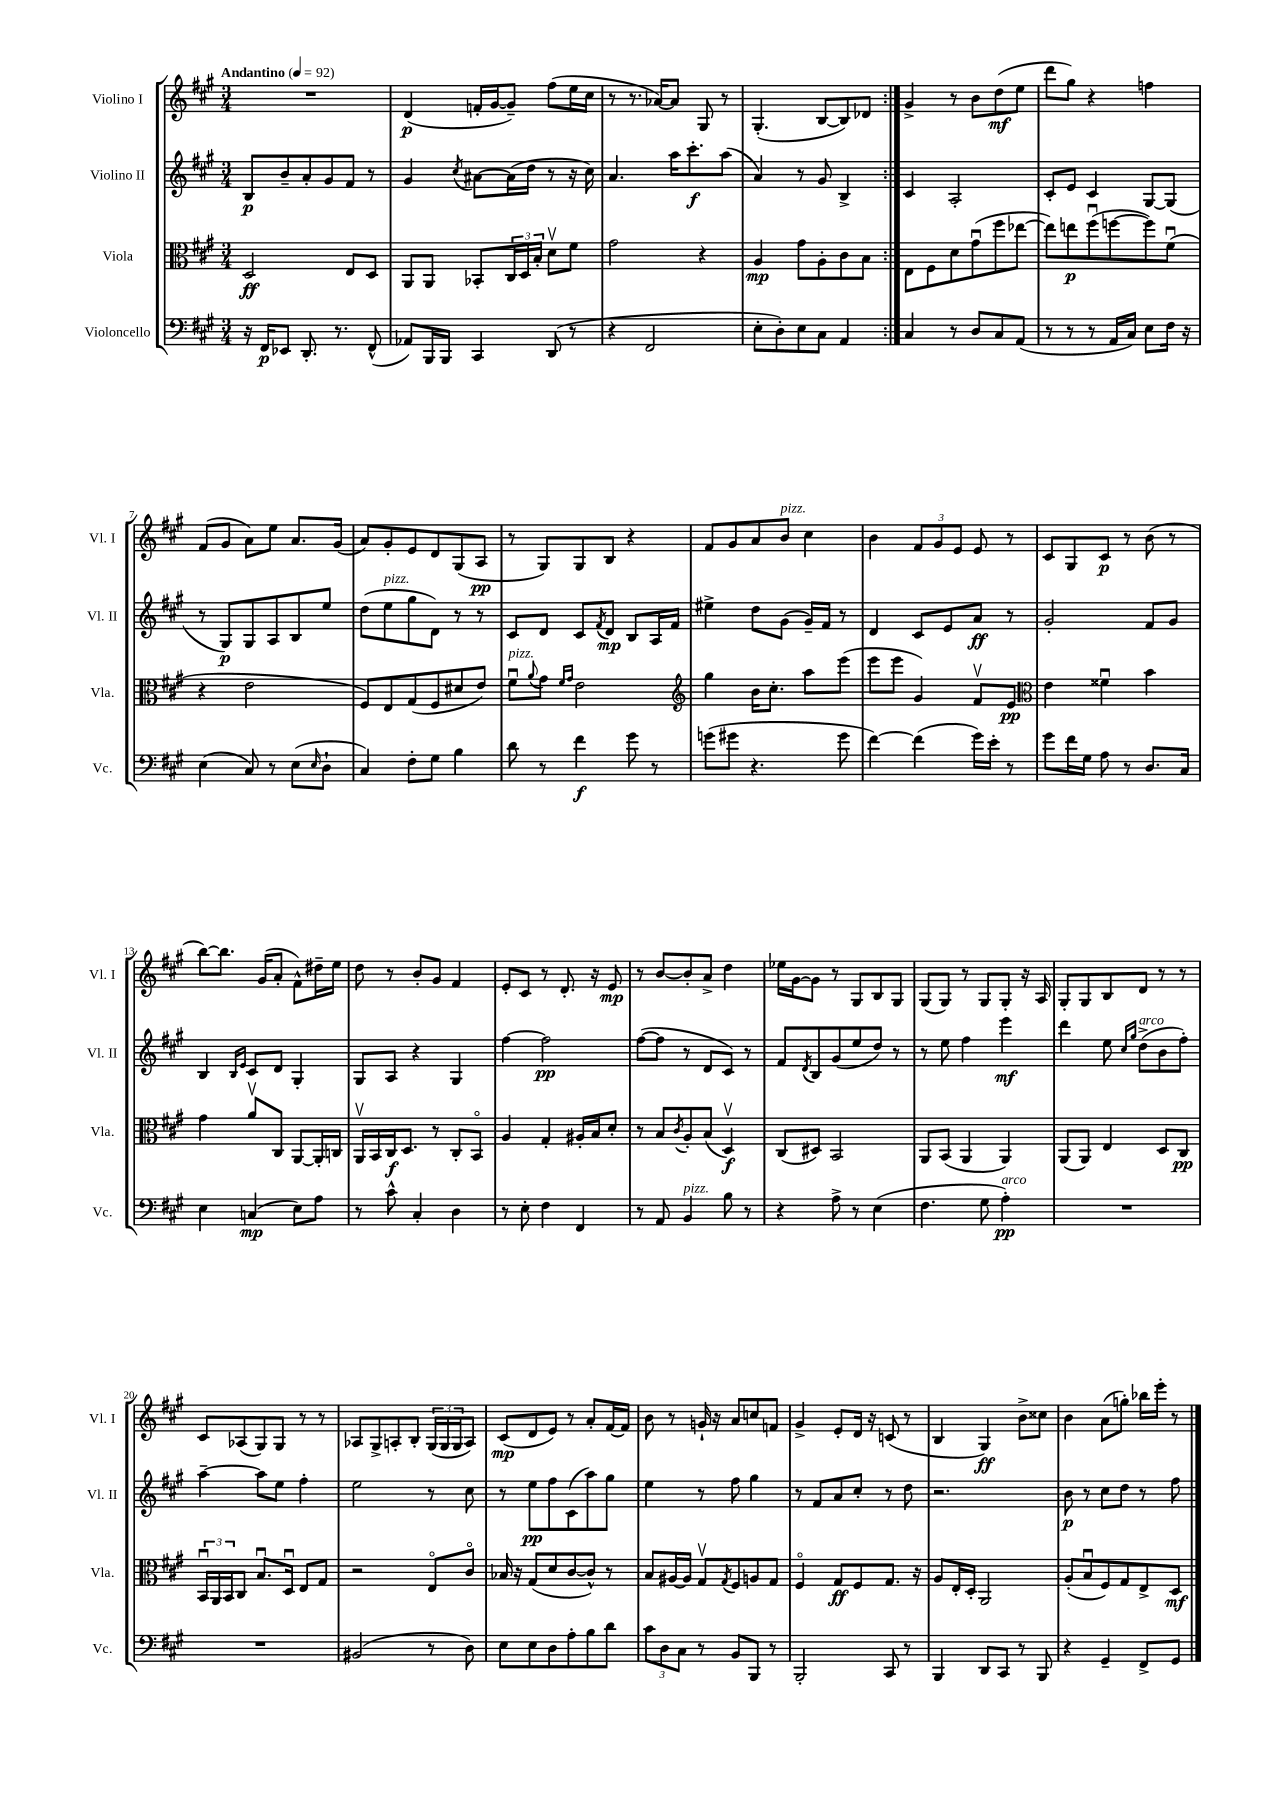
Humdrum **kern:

**kern	**dynam	**kern	**dynam	**kern	**dynam	**kern	**dynam
*part4	*part4	*part3	*part3	*part2	*part2	*part1	*part1
*staff4	*staff4	*staff3	*staff3	*staff2	*staff2	*staff1	*staff1
*I"Violoncello	*	*I"Viola	*	*I"Violino II	*	*I"Violino I	*
*I'Vc.	*	*I'Vla.	*	*I'Vl. II	*	*I'Vl. I	*
*clefF4	*	*clefC3	*	*clefG2	*	*clefG2	*
*k[f#c#g#]	*	*k[f#c#g#]	*	*k[f#c#g#]	*	*k[f#c#g#]	*
*M3/4	*	*M3/4	*	*M3/4	*	*M3/4	*
*MM92	*	*MM92	*	*MM92	*	*MM92	*
=1	=1	=1	=1	=1	=1	=1	=1
!	!	!	!	!	!	!LO:TX:a:B:t=Andantino	!
16r	.	2D/	ff	8B/L	p	2.r	.
16FF#/KL	p	.	.	.	.	.	.
8EE-X/J	.	.	.	8b~/	.	.	.
8.DD'/	.	.	.	8a'/	.	.	.
.	.	.	.	8g#/	.	.	.
8.r	.	.	.	.	.	.	.
.	.	8E/L	.	8f#/J	.	.	.
(8FF#^^/	.	8D/J	.	8r	.	.	.
=2	=2	=2	=2	=2	=2	=2	=2
8AA-X/L)	.	8AA/L	.	4g#/	.	(4d/	p
16BBB/L	.	8AA/J	.	.	.	.	.
16BBB/JJ	.	.	.	.	.	.	.
.	.	.	.	8qcc#/	.	.	.
4CC#/	.	8BB-X'/L	.	[8a#X\L	.	16fn'/LL	.
.	.	.	.	.	.	[16g#/J	.
.	.	24C#/L	.	(16a#\L]	.	8g#~/J])	.
.	.	24D/	.	.	.	.	.
.	.	.	.	16dd\JJ	.	.	.
.	.	24B'/JJ	.	.	.	.	.
(8DD/	.	8dv\L	.	8r	.	(8ff#\L	.
8r	.	8f#\J	.	16r	.	16ee\L	.
.	.	.	.	16cc#\)	.	16cc#\JJ	.
=3	=3	=3	=3	=3	=3	=3	=3
4r	.	2g#\	.	4.a/	.	8r	.
.	.	.	.	.	.	8.r	.
2FF#/	.	.	.	.	.	.	.
.	.	.	.	.	.	[16a-X/KL)	.
.	.	.	.	16aa\KL	.	8a-/J]	.
.	.	.	.	8.ccc#'\	f	.	.
.	.	4r	.	.	.	8G#/	.
.	.	.	.	(8aa\J	.	8r	.
=4	=4	=4	=4	=4	=4	=4	=4
8E'\L	.	4A/	mp	4a/)	.	(4.G#'/	.
8D'\)	.	.	.	.	.	.	.
8E\	.	8g#\L	.	8r	.	.	.
8C#\J	.	8A'\	.	8g#/	.	[8B/L	.
4AA/	.	8c#\	.	4B^/	.	8B/])	.
.	.	8B\J	.	.	.	8d-X/J	.
=5:|!	=5:|!	=5:|!	=5:|!	=5:|!	=5:|!	=5:|!	=5:|!
4C#/	.	8E\L	.	4c#/	.	4g#^/	.
.	.	8F#\	.	.	.	.	.
8r	.	8d\	.	2A'/	.	8r	.
8D/L	.	(8g#u\	.	.	.	8b\L	.
8C#/	.	8ff#\	.	.	.	(8dd\	mf
(8AA/J	.	[8ee-X\J	.	.	.	8ee\J	.
=6	=6	=6	=6	=6	=6	=6	=6
8r	.	8ee-\L])	.	8c#'/L	.	8ddd\L	.
8r	.	8een\	p	8e/J	.	8gg#\J)	.
8r	.	(8ff#u\	.	4c#/	.	4r	.
16AA/LL	.	[8ffn\	.	.	.	.	.
16C#/JJ)	.	.	.	.	.	.	.
8E\L	.	8ff\])	.	[8G#/L	.	4ffn\	.
16F#\Jk	.	(8f#u\J	.	(8G#/J]	.	.	.
16r	.	.	.	.	.	.	.
!!LO:LB:g=z
=7	=7	=7	=7	=7	=7	=7	=7
(4E\	.	4r	.	8r	.	(8f#/L	.
.	.	.	.	8G#/L)	p	8g#/J	.
8C#/)	.	2e\	.	8G#/	.	8a\L)	.
8r	.	.	.	8A/	.	8ee\J	.
(8E\L	.	.	.	8B/	.	8.a/L	.
16qqE/	.	.	.	.	.	.	.
8D`\J	.	.	.	8ee/J	.	.	.
.	.	.	.	.	.	(16g#/Jk	.
=8	=8	=8	=8	=8	=8	=8	=8
4C#/)	.	8F#/L)	.	(8dd\L	.	8a/L)	.
!	!	!	!	!LO:TX:a:i:t=pizz.	!	!	!
.	.	8E/	.	8ee\	.	8g#'/	.
8F#'\L	.	(8G#/	.	8gg#\	.	8e/	.
8G#\J	.	8F#/	.	8d\J)	.	8d/	.
4B\	.	8d#X/	.	8r	.	(8G#/	.
.	.	8e/J)	.	8r	.	8A/J	pp
=9	=9	=9	=9	=9	=9	=9	=9
!	!	!LO:TX:a:i:t=pizz.	!	!	!	!	!
8d\	.	8f#u\L	.	8c#/L	.	8r	.
.	.	8qqa/	.	.	.	.	.
8r	.	8g#\J	.	8d/J	.	8G#/L)	.
.	.	16qqf#/LL	.	.	.	.	.
.	.	16qqg#/JJ	.	.	.	.	.
4f#\	f	2e\	.	8c#/L	.	8G#/	.
.	.	.	.	8qf#/	.	.	.
.	.	.	.	8d/J	mp	8B/J	.
8g#\	.	.	.	8B/L	.	4r	.
8r	.	.	.	16A/L	.	.	.
.	.	.	.	16f#/JJ	.	.	.
=10	=10	=10	=10	=10	=10	=10	=10
*	*	*clefG2	*	*	*	*	*
(8gn\L	.	4gg#\	.	4ee#X^\	.	8f#/L	.
8g#X\J	.	.	.	.	.	8g#/	.
4.r	.	16b\KL	.	8dd\L	.	8a/	.
.	.	8.cc#'\J	.	.	.	.	.
!	!	!	!	!	!	!LO:TX:a:i:t=pizz.	!
.	.	.	.	(8g#\J	.	8b/J	.
.	.	8aa\L	.	16g#~/LL)	.	4cc#\	.
.	.	.	.	16f#/JJ	.	.	.
8g#\	.	(8eee\J	.	8r	.	.	.
=11	=11	=11	=11	=11	=11	=11	=11
[4f#\)	.	8eee\L	.	4d/	.	4b\	.
.	.	8eee\J	.	.	.	.	.
(4f#\]	.	4g#/)	.	8c#/L	.	12f#/L	.
.	.	.	.	.	.	12g#/	.
.	.	.	.	8e/	.	.	.
.	.	.	.	.	.	12e/J	.
16g#\LL)	.	8f#v/L	.	8a/J	ff	8e/	.
16e'\JJ	.	.	.	.	.	.	.
8r	.	8e/J	pp	8r	.	8r	.
=12	=12	=12	=12	=12	=12	=12	=12
*	*	*clefC3	*	*	*	*	*
8g#\L	.	4e\	.	2g#'/	.	8c#/L	.
16f#\L	.	.	.	.	.	8G#/	.
16G#\JJ	.	.	.	.	.	.	.
8A\	.	4f##Xu\	.	.	.	8c#/J	p
8r	.	.	.	.	.	8r	.
8.D/L	.	4b\	.	8f#/L	.	(8b\	.
.	.	.	.	8g#/J	.	8r	.
16C#/Jk	.	.	.	.	.	.	.
!!LO:LB:g=z
=13	=13	=13	=13	=13	=13	=13	=13
4E\	.	4g#\	.	4B/	.	[8bb\L)	.
.	.	.	.	.	.	8.bb\J]	.
.	.	.	.	16qqB/LL	.	.	.
.	.	.	.	16qqe/JJ	.	.	.
(4Cn/	mp	8av/L	.	8c#/L	.	.	.
.	.	.	.	.	.	(16g#/KL	.
.	.	8C#/J	.	8d/J	.	8a'/J	.
8E\L)	.	[8AA/L	.	4G#'/	.	8f#^^\L)	.
8A\J	.	16AA'/L]	.	.	.	16dd#X~\L	.
.	.	16Cn/JJ	.	.	.	16ee\JJ	.
=14	=14	=14	=14	=14	=14	=14	=14
8r	.	16AAv/LL	.	8G#/L	.	8dd\	.
.	.	16BB/	.	.	.	.	.
8c#^^\	.	16C#/J	f	8A/J	.	8r	.
.	.	8.D/J	.	.	.	.	.
4C#'/	.	.	.	4r	.	8b'/L	.
.	.	8r	.	.	.	8g#/J	.
4D\	.	8C#'/L	.	4G#/	.	4f#/	.
.	.	8BB/J	.	.	.	.	.
=15	=15	=15	=15	=15	=15	=15	=15
8r	.	4A/	.	[4ff#\	.	8e'/L	.
8E'\	.	.	.	.	.	8c#/J	.
4F#\	.	4G#'/	.	2ff#\]	pp	8r	.
.	.	.	.	.	.	8.d'/	.
4FF#/	.	16A#X'/LL	.	.	.	.	.
.	.	16B/J	.	.	.	16r	.
.	.	8d'/J	.	.	.	8e/	mp
=16	=16	=16	=16	=16	=16	=16	=16
8r	.	8r	.	([8ff#\L	.	8r	.
8AA/	.	8B/L	.	8ff#\J]	.	[8b/L	.
.	.	8qc#/	.	.	.	.	.
!LO:TX:a:i:t=pizz.	!	!	!	!	!	!	!
4BB/	.	8A'/	.	8r	.	8b'/]	.
.	.	(8B/J	.	8d/L	.	8a^/J	.
8B\	.	4Dv/)	f	8c#/J)	.	4dd\	.
8r	.	.	.	8r	.	.	.
=17	=17	=17	=17	=17	=17	=17	=17
4r	.	(8C#/L	.	8f#/L	.	16ee-X\LL	.
.	.	.	.	.	.	[16g#\J	.
.	.	.	.	8qd/	.	.	.
.	.	8D#X/J)	.	8B/	.	8g#\J]	.
8A^\	.	2BB/	.	(8g#/	.	8r	.
8r	.	.	.	8ee/	.	8G#/L	.
(4E\	.	.	.	8dd/J)	.	8B/	.
.	.	.	.	8r	.	8G#/J	.
=18	=18	=18	=18	=18	=18	=18	=18
4.F#\	.	8AA/L	.	8r	.	(8G#/L	.
.	.	(8BB/J	.	8ee\	.	8G#/J)	.
.	.	4AA/	.	4ff#\	.	8r	.
8G#\	.	.	.	.	.	8G#/L	.
!LO:TX:a:i:t=arco	!	!	!	!	!	!	!
4A'\)	pp	4AA/)	.	4eee\	mf	8G#'/J	.
.	.	.	.	.	.	16r	.
.	.	.	.	.	.	16A/	.
=19	=19	=19	=19	=19	=19	=19	=19
2.r	.	(8AA/L	.	4ddd\	.	8G#'/L	.
.	.	8AA/J)	.	.	.	8G#/	.
.	.	4E/	.	8ee\	.	8B/	.
.	.	.	.	16qqcc#/LL	.	.	.
.	.	.	.	16qqgg#/JJ	.	.	.
!	!	!	!	!LO:TX:a:i:t=arco	!	!	!
.	.	.	.	(8dd^\L	.	8d/J	.
.	.	8D/L	.	8b\	.	8r	.
.	.	8C#/J	pp	8ff#'\J)	.	8r	.
!!LO:LB:g=z
=20	=20	=20	=20	=20	=20	=20	=20
2.r	.	24BBu/LL	.	[4aa~\	.	8c#/L	.
.	.	24AA/	.	.	.	.	.
.	.	24BB/J	.	.	.	.	.
.	.	8C#/J	.	.	.	(8A-X/	.
.	.	8.Bu/L	.	8aa\L]	.	8G#/)	.
.	.	.	.	8ee\J	.	8G#/J	.
.	.	16Du/Jk	.	.	.	.	.
.	.	8E/L	.	4ff#'\	.	8r	.
.	.	8G#/J	.	.	.	8r	.
=21	=21	=21	=21	=21	=21	=21	=21
(2BB#X/	.	2r	.	2ee\	.	8A-X/L	.
.	.	.	.	.	.	8G#^/	.
.	.	.	.	.	.	8An'/	.
.	.	.	.	.	.	8B'/J	.
8r	.	8E/L	.	8r	.	(24G#/LL	.
.	.	.	.	.	.	24G#/	.
.	.	.	.	.	.	24G#/J	.
8D\)	.	8c#/J	.	8cc#\	.	8A/J)	.
=22	=22	=22	=22	=22	=22	=22	=22
8E\L	.	16B-X/	.	8r	.	(8c#/L	mp
.	.	16r	.	.	.	.	.
8E\	.	(8G#/L	.	8ee\L	pp	8d/	.
8D\	.	8d/	.	8ff#\	.	8e/J)	.
8A'\	.	[8c#/	.	(8c#\	.	8r	.
8B\	.	8c#^^/J])	.	8aa\)	.	8a'/L	.
8d\J	.	8r	.	8gg#\J	.	[16f#/L	.
.	.	.	.	.	.	16f#/JJ]	.
=23	=23	=23	=23	=23	=23	=23	=23
12c#\L	.	8B/L	.	4ee\	.	8b\	.
12D\	.	.	.	.	.	.	.
.	.	[16A#X/L	.	.	.	8r	.
12C#\J	.	.	.	.	.	.	.
.	.	16A#/JJ]	.	.	.	.	.
8r	.	8G#v/L	.	8r	.	16gn`/	.
.	.	.	.	.	.	16r	.
.	.	8qG#/	.	.	.	.	.
8BB/L	.	8F#/	.	8ff#\	.	8a/L	.
8BBB/J	.	8An/	.	4gg#\	.	8ccn/	.
8r	.	8G#/J	.	.	.	8fn/J	.
=24	=24	=24	=24	=24	=24	=24	=24
2BBB'/	.	4F#/	.	8r	.	4g#^/	.
.	.	.	.	8f#/L	.	.	.
.	.	8G#/L	ff	8a/	.	8e'/L	.
.	.	8F#/	.	8cc#'/J	.	16d/Jk	.
.	.	.	.	.	.	16r	.
8CC#/	.	8.G#/J	.	8r	.	(8cn/	.
8r	.	.	.	8dd\	.	8r	.
.	.	16r	.	.	.	.	.
=25	=25	=25	=25	=25	=25	=25	=25
4BBB/	.	8A/L	.	2.r	.	4B/	.
.	.	16E'/L	.	.	.	.	.
.	.	16D'/JJ	.	.	.	.	.
8DD/L	.	2AA/	.	.	.	4G#/)	ff
8CC#/J	.	.	.	.	.	.	.
8r	.	.	.	.	.	8b^\L	.
8BBB/	.	.	.	.	.	8cc##X\J	.
=26	=26	=26	=26	=26	=26	=26	=26
4r	.	(8A'/L	.	8b\	p	4b\	.
.	.	8Bu/	.	8r	.	.	.
4GG#~/	.	8F#/)	.	8cc#\L	.	(8a\L	.
.	.	8G#/	.	8dd\J	.	8ggn'\J)	.
8FF#^/L	.	8E^/	.	8r	.	16bb-X\LL	.
.	.	.	.	.	.	16eee'\JJ	.
8GG#/J	.	8D/J	mf	8ff#\	.	8r	.
==	==	==	==	==	==	==	==
*-	*-	*-	*-	*-	*-	*-	*-
